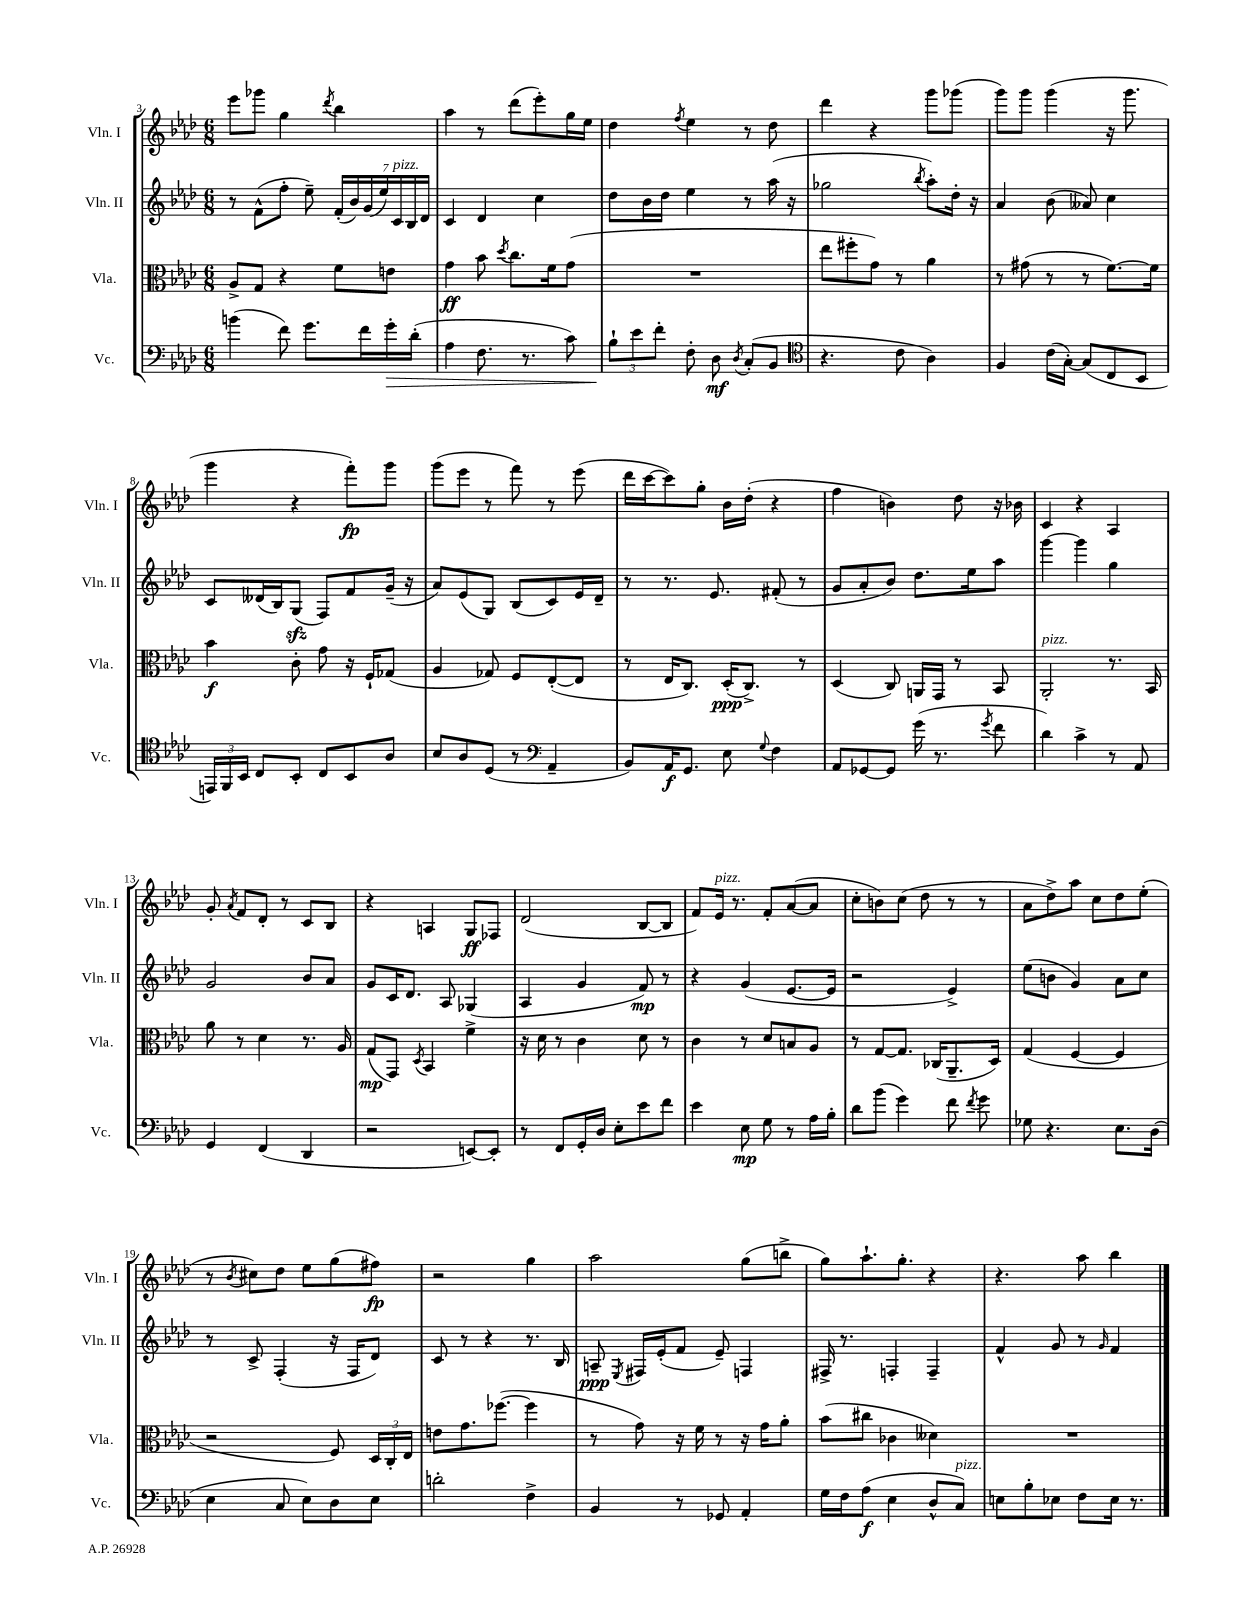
<<
\new StaffGroup <<
\new Staff = "s0" \with { instrumentName = "Vln. I" shortInstrumentName = "Vln. I" } {
    \clef treble \key aes \major \numericTimeSignature \time 6/8
    \autoBeamOff ees'''8[ ges'''8] g''4 \acciaccatura { des'''8 } bes''4 |
    aes''4 r8 des'''8[( ees'''8-.) g''16 ees''16] |
    des''4 \acciaccatura { f''8 } ees''4 r8 des''8 |
    des'''4 r4 g'''8[ ges'''8]( |
    g'''8[) g'''8] g'''4( r16 g'''8. |
    g'''4 r4 f'''8[-.\fp) g'''8] |
    g'''8[( ees'''8] r8 f'''8) r8 ees'''8( |
    des'''16[ c'''16~ c'''8) g''8]-. bes'16[ des''16]-.( r4 |
    f''4 b'4) des''8 r16 bes'16 |
    c'4 r4 aes4 |
    g'8-. \acciaccatura { aes'8 } f'8[ des'8]-. r8 c'8[ bes8] |
    r4 a4 g8[\ff fes8] |
    des'2( bes8[~ bes8] |
    f'8[) ees'16]^\markup { \italic "pizz." } r8. f'8[-. aes'8~( aes'8] |
    c''8[-. b'8) c''8]( des''8 r8 r8 |
    aes'8[ des''8->) aes''8] c''8[ des''8 ees''8]-.( |
    r8 \acciaccatura { bes'8 } cis''8[) des''8] ees''8[ g''8( fis''8]\fp) |
    r2 g''4 |
    aes''2 g''8[( b''8]-> |
    g''8[) aes''8.-! g''8.]-. r4 |
    r4. aes''8 bes''4 \bar "|." |
}
\new Staff = "s1" \with { instrumentName = "Vln. II" shortInstrumentName = "Vln. II" } {
    \clef treble \key aes \major \numericTimeSignature \time 6/8
    \autoBeamOff r8 f'8[-^( f''8]-. ees''8--) \tuplet 7/4 { f'16[-.( bes'16) g'16( ees''16) c'16^\markup { \italic "pizz." } bes16 des'16] } |
    c'4 des'4 c''4 |
    des''8[ bes'16 des''16] ees''4 r8 aes''16( r16 |
    ges''2 \acciaccatura { bes''8 } aes''8[-.) des''16]-. r16 |
    aes'4 bes'8( aeses'8) c''4 |
    c'8[ deses'16( bes16) g8]\sfz( f8[) f'8 g'16]--( r16 |
    aes'8[) ees'8( g8]) bes8[( c'8) ees'16 des'16]-- |
    r8 r8. ees'8. fis'8-.( r8 |
    g'8[ aes'8-. bes'8]) des''8.[ ees''16 aes''8] |
    g'''4~ g'''4 g''4 |
    g'2 bes'8[ aes'8] |
    g'8[ c'16 des'8.] aes8 ges4( |
    aes4 g'4 f'8\mp) r8 |
    r4 g'4( ees'8.[~ ees'16] |
    r2 ees'4->) |
    ees''8[( b'8] g'4) aes'8[ c''8] |
    r8 c'8-> f4-.( r16 f16[ des'8]) |
    c'8 r8 r4 r8. bes16 |
    a8--\ppp \acciaccatura { ees8 } fis16[ ees'16-.( f'8] ees'8--) f4 |
    fis16-> r8. f4-. f4-- |
    f'4-^ g'8 r8 \grace { g'16 } f'4 \bar "|." |
}
\new Staff = "s2" \with { instrumentName = "Vla." shortInstrumentName = "Vla." } {
    \clef alto \key aes \major \numericTimeSignature \time 6/8
    \autoBeamOff aes8[-> g8] r4 f'8[ e'8] |
    g'4\ff bes'8 \acciaccatura { des''8 } c''8.[ f'16 g'8]( |
    R2. |
    ees''8[ fis''8-. g'8]) r8 aes'4 |
    r8 gis'8( r8 r8 f'8.[~) f'16] |
    bes'4\f c'8-. g'8 r16 f16[-! ges8]( |
    aes4 ges8) f8[ ees8~-.( ees8] |
    r8 ees16[ c8.]) des16[-.\ppp( c8.]->) r8 |
    des4( c8) a,16[ g,16] r8 bes,8 |
    aes,2-.^\markup { \italic "pizz." } r8. bes,16 |
    aes'8 r8 des'4 r8. aes16 |
    g8[\mp( g,8]) \acciaccatura { des8 } bes,4 f'4-> |
    r16 des'16 r8 c'4 des'8 r8 |
    c'4 r8 des'8[ b8 aes8] |
    r8 g8[~ g8.] ces16[( aes,8.-- des16]) |
    g4( f4~ f4 |
    r2 f8) \tuplet 3/2 { des16[ c16-. ees16] } |
    e'8[ g'8. fes''8.]~( fes''4 |
    r8 g'8) r16 f'16 r8 r16 g'16[ aes'8]-. |
    bes'8[( cis''8] ces'4 deses'4) |
    R2. \bar "|." |
}
\new Staff = "s3" \with { instrumentName = "Vc." shortInstrumentName = "Vc." } {
    \clef bass \key aes \major \numericTimeSignature \time 6/8
    \autoBeamOff b'4( f'8) g'8.[ f'16 g'16-.\> des'16]-.( |
    aes4 f8. r8. c'8) |
    \tuplet 3/2 { bes8[-!\! ees'8 f'8]-. } f8-. des8\mf \acciaccatura { des8 } c8[-.( bes,8] |
    \clef tenor r4. c'8 aes4) |
    f4 c'16[( g16]~-.) g8[( c8 bes,8] |
    \tuplet 3/2 { e,16[) f,16 bes,16] } c8[ bes,8]-. c8[ bes,8 aes8] |
    bes8[ aes8 des8]( r8 \clef bass aes,4-- |
    bes,8[) aes,16\f g,8.] ees8 \appoggiatura { g8 } f4 |
    aes,8[ ges,8~ ges,8] g'16( r8. \acciaccatura { g'8 } f'8 |
    des'4) c'4-> r8 aes,8 |
    g,4 f,4( des,4 |
    r2 e,8[~) e,8]-. |
    r8 f,8[ g,16-. des16] ees8[-. ees'8 f'8] |
    ees'4 ees8\mp g8 r8 aes16[ bes16]-. |
    des'8[ bes'8]( g'4) f'8 \acciaccatura { f'8 } g'8 |
    ges8 r4. ees8.[ des16]( |
    ees4 c8 ees8[) des8 ees8] |
    d'2-. f4-> |
    bes,4 r8 ges,8 aes,4-. |
    g16[ f16 aes8]\f( ees4 des8[-^ c8]^\markup { \italic "pizz." }) |
    e8[ bes8-. ees8] f8[ ees16] r8. \bar "|." |
}
>>
>>
\layout { \context { \Score currentBarNumber = #3 } }
